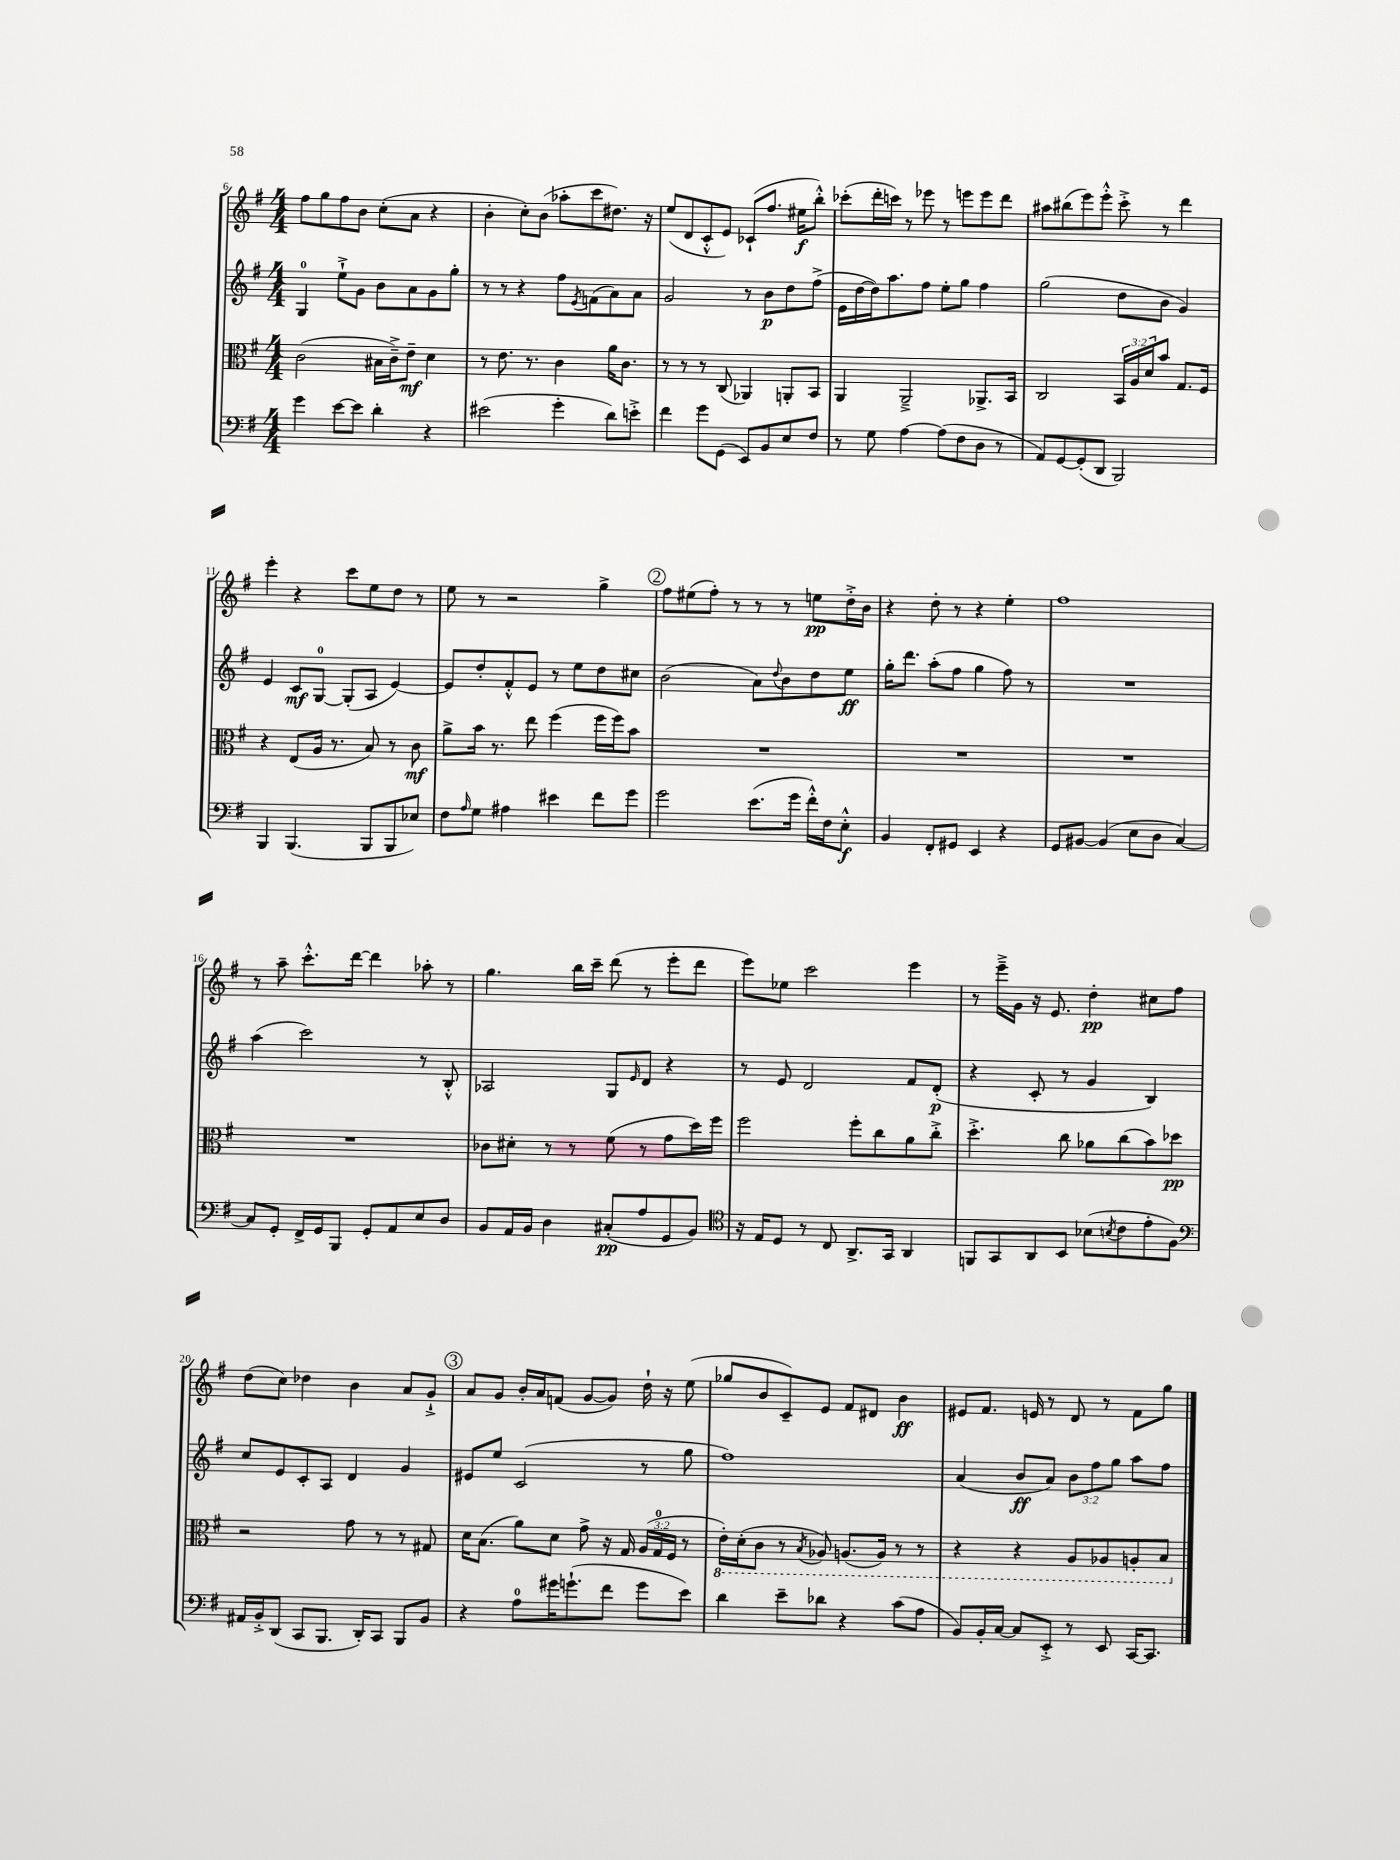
<<
\new StaffGroup <<
\new Staff = "s0" {
    \clef treble \key g \major \numericTimeSignature \time 4/4
    fis''8 g''8 fis''8 b'8 c''8-.( a'8 r4 |
    b'4-. c''8-.) b'8( aes''8-. c'''8 dis''8.) r16 |
    e''8( d'8 c'8-.-^ e'8) ces'8-!( fis''8. eis''16\f b''8-.-^) |
    ces'''8-.( d'''16-. c'''16) r8 ees'''8 r8 e'''8 e'''8 d'''8 |
    ais''8 bis''8( e'''8) e'''8-.-^ c'''8-.-> r8 d'''4 |
    e'''4-. r4 c'''8 e''8 d''8 r8 |
    e''8 r8 r2 g''4-> |
    \mark \markup { \circle "2" } fis''8 eis''8( fis''8-.) r8 r8 r8 e''8\pp d''16-.-> b'16 |
    r4 d''8-. r8 r4 e''4-. |
    fis''1 |
    r8 a''8-- c'''8.-.-^ d'''16~ d'''4 aes''8-. r8 |
    g''4. b''16 c'''16-- d'''8( r8 e'''8-. d'''8 |
    e'''8) ees''8 c'''2 e'''4 |
    r8 e'''16---> g'16 r16 e'8. d''4-.\pp cis''8 fis''8 |
    d''8( c''8) des''4 b'4 a'8 g'8-!-> |
    \mark \markup { \circle "3" } a'8 g'8 b'16-. a'16 f'8( g'8~ g'8) d''16-! r16 e''8( |
    ges''8 b'8 c'8--) e'8 fis'8 dis'8 b'4\ff |
    eis'8 fis'8. e'16 r8 d'8 r8 fis'8 g''8 \bar "|." |
}
\new Staff = "s1" {
    \clef treble \key g \major \numericTimeSignature \time 4/4 \override Staff.TupletNumber.text = #tuplet-number::calc-fraction-text
    g4-0 e''8-!-> g'8 b'8 a'8 g'8 g''8-. |
    r8 r8 r4 fis''8 \acciaccatura { e'8 } f'8( a'8) a'8 |
    g'2 r8 b'8\p d''8 fis''8->( |
    e'16 d''16~ d''16) a''8. fis''8 e''8-. g''8 fis''4 |
    g''2( d''8 b'8 g'4) |
    e'4 c'8\mf g8-0~ g8-.( a8 e'4~) |
    e'8 d''8-. fis'8-.-^ e'8 r8 e''8 d''8 cis''8 |
    \mark \markup { \circle "2" } b'2( a'8) \appoggiatura { d''8 } b'8 d''8 e''8\ff |
    g''16-. d'''8. a''8-.( fis''8 g''4 fis''8) r8 |
    R1 |
    a''4( c'''2) r8 b8-.-^ |
    aes2 g8 \grace { e'16 } d'8 r4 |
    r8 e'8 d'2 fis'8 d'8-.\p( |
    r4 c'8-. r8 g'4 b4) |
    c''8 e'8 c'8-. a8 d'4 g'4 |
    \mark \markup { \circle "3" } eis'8 e''8 c'2( r8 g''8 |
    fis''1) |
    a'4( b'8\ff a'8) \tuplet 3/2 { b'8 fis''8 g''8 } a''8 fis''8 \bar "|." |
}
\new Staff = "s2" {
    \clef alto \key g \major \numericTimeSignature \time 4/4 \override Staff.TupletNumber.text = #tuplet-number::calc-fraction-text
    c'2( bis16 c'16--->) e'8--\mf d'4 |
    r8 e'8. r8. c'4 a'16 c'8. |
    r8 r8 r8 c8( aes,4) a,8-. b,8 |
    a,4 a,2---> aes,8.-> b,16 |
    c2 \tuplet 3/2 { b,16 a16 d'16 } b'8 g8. fis16 |
    r4 e8( a16 r8. b8) r8 c'8\mf |
    a'8-> b'16 r8. e''8 fis''4( fis''16 fis''16) b'8 |
    \mark \markup { \circle "2" } R1 |
    R1 |
    R1 |
    R1 |
    ces'8 dis'8-. r8 r8 fis'8( r8 g'8 d''16) fis''16 |
    fis''2 fis''8-. c''8 a'8 c''8-.-> |
    d''4.-.-> c''8 aes'8 c''8( b'8) des''8\pp |
    r2 g'8 r8 r8 gis8 |
    \mark \markup { \circle "3" } d'16 b8.( a'8) d'8 g'8-> r16 g16 \tuplet 3/2 { a16( g16-0 fis16 } r8 |
    \ottava #-1 e16-.) d16-.( c8 r8 \acciaccatura { b,8 } aes,8) a,8.( a,16) r8 r8 |
    r4 r4 a,8 aes,8 a,8-. b,8 \ottava #0 \bar "|." |
}
\new Staff = "s3" {
    \clef bass \key g \major \numericTimeSignature \time 4/4
    g'4 e'8~ e'8 d'4-. r4 |
    eis'2( g'4-. d'8) e'8-.-> |
    fis'4 g'8 g,8( e,8) b,8 e8 fis8 |
    r8 g8 a4~ a8( fis8 d8 r8 |
    a,8) g,8~ g,8-.( d,8 b,,2) |
    b,,4 b,,4.( b,,8 b,,8 ees8) |
    fis8 \grace { a16 } g8 ais4 eis'4 fis'8 g'8 |
    \mark \markup { \circle "2" } g'2 e'8.( g'16 fis'16-.-^) fis16 e8-.-^\f |
    b,4 fis,8-. gis,8 e,4 r4 |
    g,8 bis,8~ bis,4( e8 d8 c4~) |
    c8 g,8-. fis,16-> g,16 b,,8 g,8-. a,8 e8 d8 |
    b,8 a,16 b,16 d4 cis8-.\pp( a8 g,8 b,8) |
    \clef tenor r16 e16 d8 r8 c8 a,8.-> g,16 a,4 |
    f,8 g,8 a,8 b,8 bes8( \acciaccatura { b8 } c'8 e'8-. fis8) |
    \clef bass ais,16 b,16-.-> d,8( c,8 b,,8. d,16-.) c,8 b,,8 b,8 |
    \mark \markup { \circle "3" } r4 a8-0 gis'16 g'8.-!( fis'8 g'8 e'8) |
    d'4 e'8-- des'8 r4 c'8( a8 |
    b,8) b,16-. c16~ c8 e,8-.-> r8 e,8 c,16~ c,8. \bar "|." |
}
>>
>>
\layout { \context { \Score currentBarNumber = #6 } }
